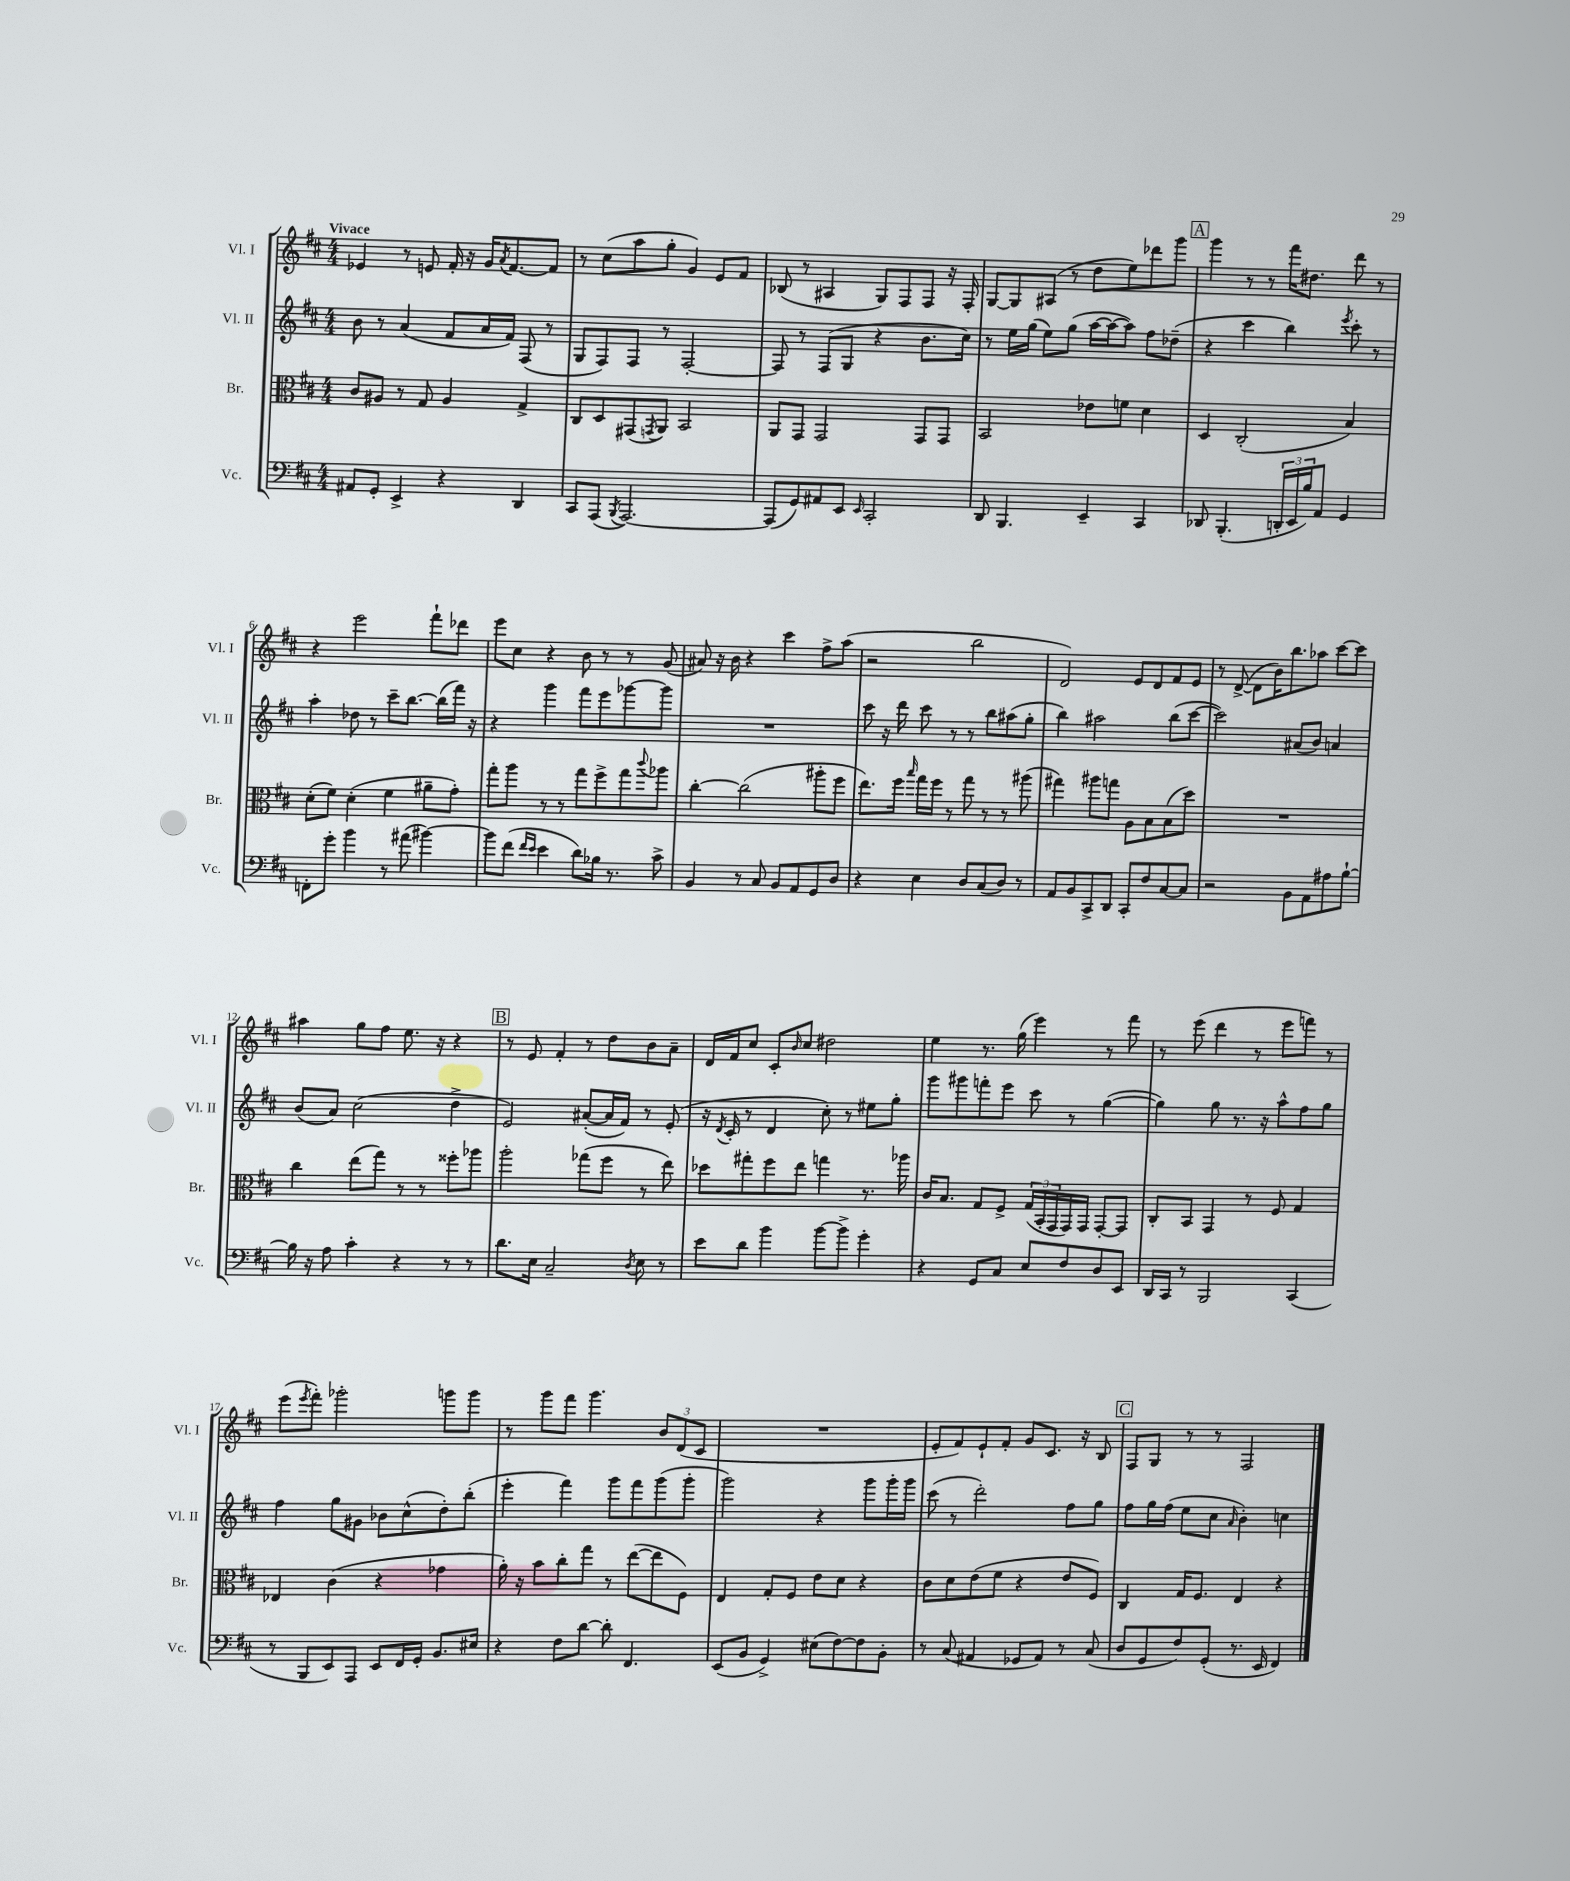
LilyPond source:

<<
\new StaffGroup <<
\new Staff = "s0" \with { instrumentName = "Vl. I" shortInstrumentName = "Vl. I" } {
    \clef treble \key d \major \numericTimeSignature \time 4/4 \tempo "Vivace"
    ees'4 r8 e'8 fis'16-. r16 g'16 \acciaccatura { a'8 } fis'8.~ fis'8 |
    r8 cis''8( a''8 g''8-. g'4) e'8 fis'8 |
    bes8( r8 ais4 g8) fis8 fis8 r16 fis16-. |
    g8~ g8 ais8( r8 d''8 e''8) des'''8 g'''8 |
    \mark \markup { \box "A" } g'''4 r8 r8 fis'''16 dis''8. d'''8 r8 |
    r4 e'''2 fis'''8-! des'''8 |
    e'''8 cis''8 r4 b'8 r8 r8 g'8( |
    ais'8) r16 b'16 r4 cis'''4 fis''8-> a''8( |
    r2 b''2 |
    d'2) e'8 d'8 fis'8 e'8 |
    r8 d'8~->( d'8 b'16) b''8. aes''8 cis'''8~ cis'''8 |
    ais''4 g''8 fis''8 e''8. r16 r4 |
    \mark \markup { \box "B" } r8 e'8 fis'4-. r8 d''8 b'8 a'8-- |
    d'16 fis'16 cis''8 cis'8-. \grace { b'16 } cis''8 dis''2 |
    e''4 r8. g''16( e'''4) r8 fis'''8 |
    r8 e'''8( d'''4 r8 e'''8 f'''8) r8 |
    e'''8( \acciaccatura { e'''8 } fis'''8-.) ges'''2-. g'''8 g'''8 |
    r8 g'''8 fis'''8 g'''4. \tuplet 3/2 { b'8 d'8( cis'8 } |
    R1 |
    e'8-. fis'8) e'8-! fis'8-. g'8 cis'8. r16 b8 |
    \mark \markup { \box "C" } fis8 g8 r8 r8 fis2 \bar "|." |
}
\new Staff = "s1" \with { instrumentName = "Vl. II" shortInstrumentName = "Vl. II" } {
    \clef treble \key d \major \numericTimeSignature \time 4/4
    b'8 r8 a'4( fis'8 a'16 fis'16) fis8( r8 |
    g8 fis8) fis8 r8 fis2~-. |
    fis8 r8 fis8( g8 r4 b'8. cis''16) |
    r8 e''16 g''16( e''8) g''8( a''16~ a''16~ a''8) fis''8 des''8--( |
    \mark \markup { \box "A" } r4 cis'''4 b''4) \acciaccatura { e'''8 } cis'''8-. r8 |
    a''4-. des''8 r8 cis'''8-- b''8.~ b''16( fis'''16) r16 |
    r4 g'''4 fis'''8 e'''8 ges'''8~ ges'''8 |
    R1 |
    cis'''8 r16 d'''16 cis'''8 r8 r8 b''8 ais''8( g''8-. |
    b''4) ais''2 b''8( cis'''8~ |
    cis'''2) ais'8( b'8) a'4 |
    b'8( a'8) cis''2( d''4-> |
    \mark \markup { \box "B" } e'2) ais'8~-.( ais'16 fis'16) r8 e'8-.( |
    r16 \acciaccatura { d'8 } cis'16-. r8 d'4 cis''8-.) r8 eis''8 g''8-. |
    g'''8 gis'''8 f'''8-. e'''8 cis'''8 r8 g''4~( |
    g''4) g''8 r8. r16 a''8-^ fis''8 g''8 |
    fis''4 g''8 gis'8 bes'8 cis''8-^( d''8-.) b''8-.( |
    e'''4-. fis'''4) g'''8 fis'''8 g'''8( g'''8-. |
    g'''2) r4 g'''8 g'''16-. g'''16 |
    cis'''8( r8 d'''2-.) fis''8 g''8 |
    \mark \markup { \box "C" } fis''8 g''16 fis''16( e''8 cis''8 \grace { a'16 } b'4-.) c''4 \bar "|." |
}
\new Staff = "s2" \with { instrumentName = "Br." shortInstrumentName = "Br." } {
    \clef alto \key d \major \numericTimeSignature \time 4/4
    cis'8 ais8 r8 g8 ais4 g4-> |
    cis8 d8 gis,8( \acciaccatura { g,8 } a,8) b,2 |
    a,8 g,8 g,2 g,8 g,8 |
    b,2 ees'8 f'8 d'4 |
    \mark \markup { \box "A" } d4 cis2-.( b4) |
    d'8-.( fis'8) d'4-.( fis'4 ais'8-- g'8-.) |
    g''8-. a''8 r8 r8 g''8 fis''8-> g''8 \appoggiatura { cis'''8 } aes''8 |
    cis''4~-. cis''2( ais''8-. fis''8 |
    e''8.) fis''16 \grace { b''16 } g''16 fis''16 r8 g''8 r8 r8 ais''8( |
    gis''4) ais''8 g''8 a8 b8 b8( d''8) |
    R1 |
    cis''4 e''8( g''8) r8 r8 fisis''8-. aes''8 |
    \mark \markup { \box "B" } a''2-. ges''8( fis''8 r8 e''8) |
    des''8 gis''8-. fis''8 e''8 g''4 r8. aes''16 |
    cis'16 b8. g8 fis8-> \tuplet 3/2 { g16( b,16-. g,16 } g,16) g,16 g,8~-. g,8 |
    cis8-. b,8 g,4 r8 fis8 g4 |
    ees4 cis'4( r4 ges'4 |
    a'16-.) r16 b'8 cis''8-. g''8 r8 e''8~( e''8 fis8) |
    e4 g8-. fis8 e'8 d'8 r4 |
    cis'8 d'8 e'8( fis'8 r4 e'8 fis8) |
    \mark \markup { \box "C" } cis4 g16 fis8. e4 r4 \bar "|." |
}
\new Staff = "s3" \with { instrumentName = "Vc." shortInstrumentName = "Vc." } {
    \clef bass \key d \major \numericTimeSignature \time 4/4
    ais,8 g,8-. e,4-> r4 d,4 |
    cis,8 a,,8( \acciaccatura { b,,8 } a,,2.~) |
    a,,8( g,8) ais,8 e,8 \grace { e,16 } cis,2-. |
    d,8 b,,4. e,4-- cis,4 |
    \mark \markup { \box "A" } des,8 b,,4.-.( \tuplet 3/2 { d,16-. e,16 b16) } a,8 g,4 |
    f,8-. g'8-. b'4 r8 ais'8( bis'4~) |
    bis'8 fis'8( \grace { fis'16 e'16 } e'4 d'8) bes16 r8. cis'8-> |
    b,4 r8 cis8 b,8 a,8 g,8 d8 |
    r4 e4 d8 cis8( d8) r8 |
    a,8 b,8 cis,8-> d,8 cis,8-. fis8 cis8~ cis8 |
    r2 b,8 a,8 ais8 b8~-! |
    b16 r16 a8 cis'4-. r4 r8 r8 |
    \mark \markup { \box "B" } d'8. e16 cis2-- \acciaccatura { d8 } e8 r8 |
    e'8 d'8 b'4 b'8~ b'8-> g'4-. |
    r4 g,8 cis8 e8 fis8 d8 e,8 |
    d,16 cis,16 r8 b,,2 cis,4( |
    r8 b,,8 e,8) a,,8 e,8 fis,16 g,16-. b,8. eis16 |
    r4 fis8 d'8~ d'8-. fis,4. |
    e,8( b,8 g,4->) eis8( fis8~) fis8 b,8-. |
    r8 cis8( ais,4 ges,8 ais,8) r8 cis8( |
    \mark \markup { \box "C" } d8 g,8 fis8) g,8-.( r8. e,16 fis,4) \bar "|." |
}
>>
>>
